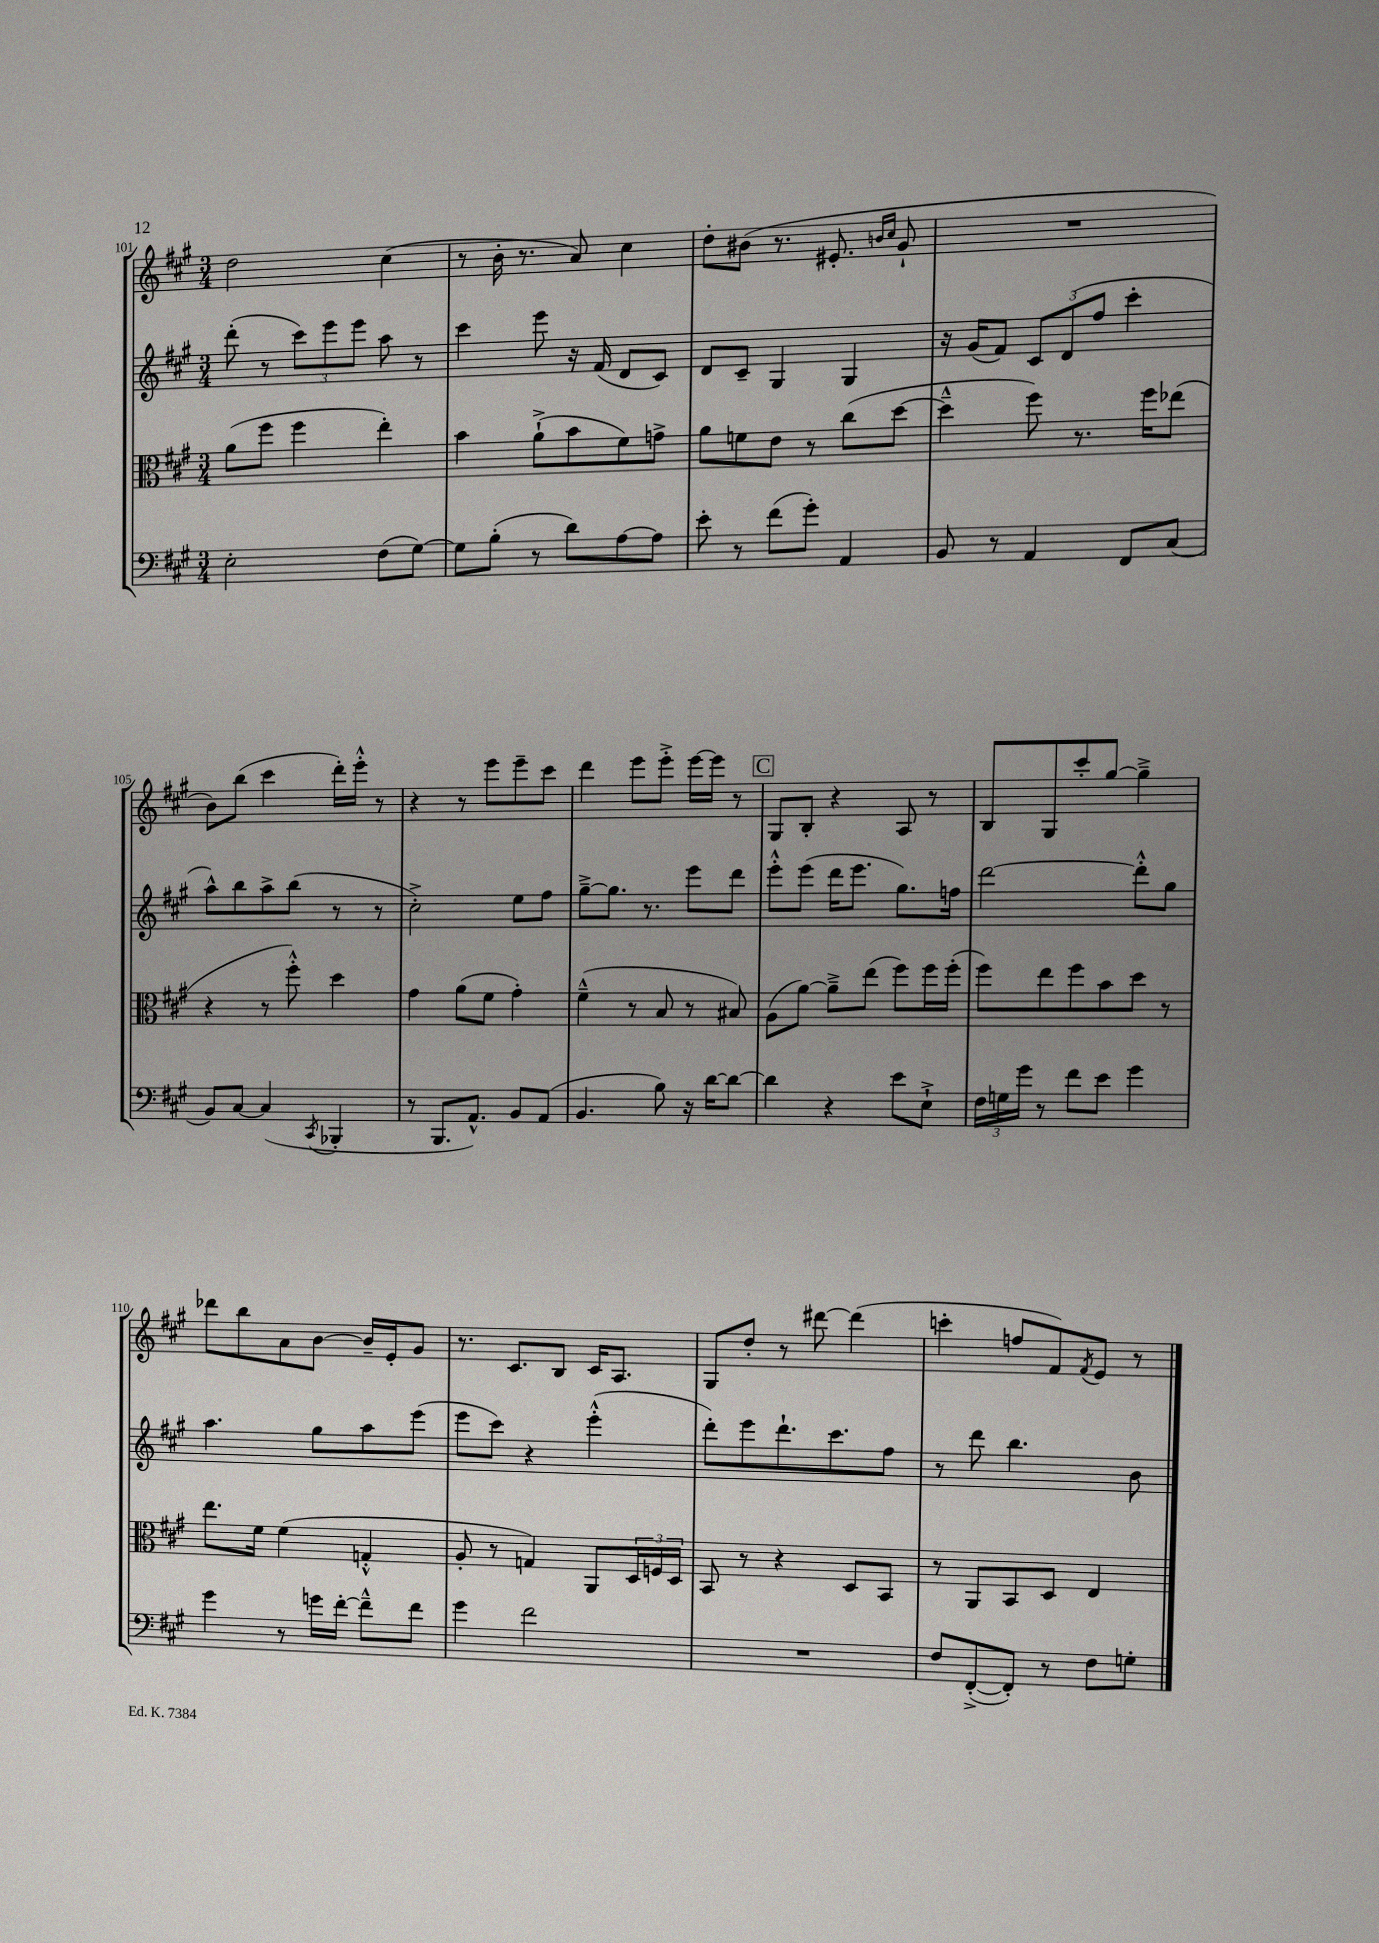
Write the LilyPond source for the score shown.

<<
\new StaffGroup <<
\new Staff = "s0" {
    \clef treble \key a \major \numericTimeSignature \time 3/4
    d''2 cis''4( |
    r8 b'16-. r8. a'8) cis''4 |
    d''8-. bis'8( r8. eis'8.-. \grace { b'16 cis''16 } gis'8-! |
    R2. |
    b'8) b''8( cis'''4 d'''16-.) e'''16-.-^ r8 |
    r4 r8 e'''8 e'''8-- cis'''8 |
    d'''4 e'''8 e'''8-.-> e'''16~ e'''16 r8 |
    \mark \markup { \box "C" } gis8 b8-. r4 a8 r8 |
    b8 gis8 cis'''8-. gis''8~ gis''4---> |
    des'''8 b''8 a'8 b'8~ b'16-- e'16-. gis'8 |
    r8. cis'8. b8 cis'16 a8. |
    gis8 d''8-. r8 dis'''8~ dis'''4( |
    c'''4-. f''8 fis'8) \acciaccatura { fis'8 } e'8 r8 \bar "|." |
}
\new Staff = "s1" {
    \clef treble \key a \major \numericTimeSignature \time 3/4
    d'''8-.( r8 \tuplet 3/2 { cis'''8) e'''8 e'''8 } a''8 r8 |
    cis'''4 e'''8 r16 fis'16( d'8 cis'8) |
    d'8 cis'8-- gis4 gis4 |
    r16 gis'16( fis'8) \tuplet 3/2 { cis'8 d'8( fis''8 } cis'''4-. |
    a''8-^) b''8 a''8-> b''8( r8 r8 |
    cis''2-.->) e''8 fis''8 |
    gis''8~---> gis''8. r8. e'''8 d'''8 |
    \mark \markup { \box "C" } e'''8-.-^ e'''8( d'''16 e'''8. gis''8.) f''16 |
    d'''2~ d'''8-.-^ gis''8 |
    a''4. gis''8 a''8 e'''8( |
    e'''8 cis'''8) r4 e'''4-.-^( |
    d'''8-.) e'''8 d'''8.-! cis'''8. fis''8 |
    r8 d'''8 b''4. b'8 \bar "|." |
}
\new Staff = "s2" {
    \clef alto \key a \major \numericTimeSignature \time 3/4
    a'8( fis''8 fis''4 e''4-.) |
    b'4 a'8-!->( b'8 fis'8) g'8-> |
    a'8 f'8 e'8 r8 cis''8( d''8~ |
    d''4---^ fis''8) r8. fis''16 ees''8( |
    r4 r8 fis''8-.-^) d''4 |
    gis'4 a'8( fis'8 gis'4-.) |
    fis'4---^( r8 b8 r8 bis8) |
    \mark \markup { \box "C" } a8( a'8~) a'8---> e''8( fis''8) fis''16 fis''16-.( |
    fis''8) e''8 fis''8 b'8 d''8 r8 |
    e''8. fis'16 fis'4( g4-.-^ |
    a8-. r8 g4) a,8 \tuplet 3/2 { d16 f16 d16 } |
    b,8 r8 r4 d8 b,8 |
    r8 a,8 b,8 d8 e4 \bar "|." |
}
\new Staff = "s3" {
    \clef bass \key a \major \numericTimeSignature \time 3/4
    e2-. fis8( gis8~) |
    gis8 b8-.( r8 d'8) a8~ a8 |
    e'8-. r8 fis'8( gis'8-.) a,4 |
    b,8 r8 a,4 fis,8 cis8( |
    b,8) cis8~ cis4( \acciaccatura { cis,8 } bes,,4-. |
    r8 b,,8. a,8.-^) b,8 a,8( |
    b,4. b8) r16 d'16~ d'8~ |
    \mark \markup { \box "C" } d'4 r4 e'8 e8-!-> |
    \tuplet 3/2 { fis16 g16 gis'16 } r8 fis'8 e'8 gis'4 |
    gis'4 r8 g'16 fis'16~-. fis'8---^ fis'8 |
    gis'4 fis'2 |
    R2. |
    fis8 fis,8~-.->( fis,8-.) r8 fis8 g8-. \bar "|." |
}
>>
>>
\layout { \context { \Score currentBarNumber = #101 } }
